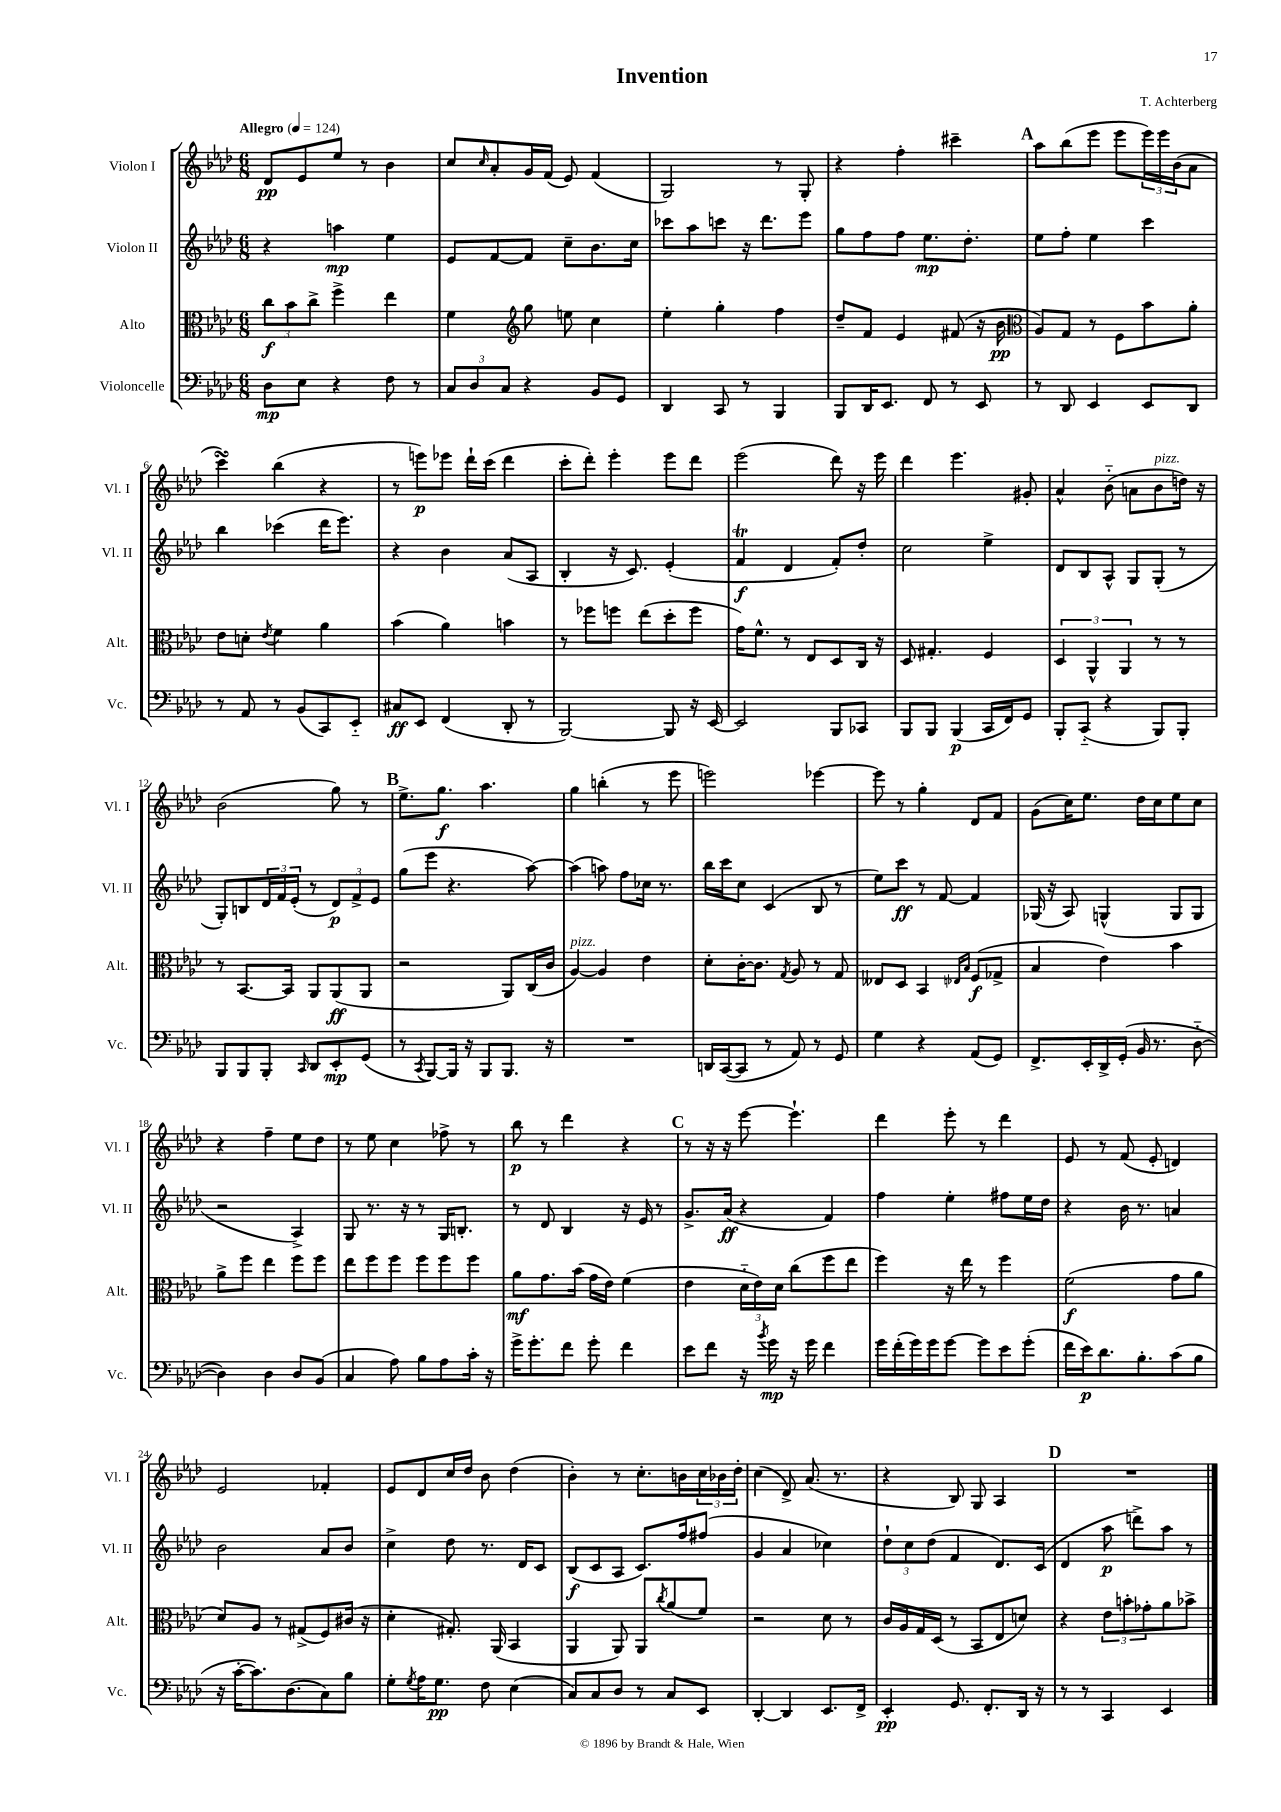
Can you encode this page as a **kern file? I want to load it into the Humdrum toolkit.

**kern	**kern	**kern	**kern
*staff4	*staff3	*staff2	*staff1
*clefF4	*clefC3	*clefG2	*clefG2
*k[b-e-a-d-]	*k[b-e-a-d-]	*k[b-e-a-d-]	*k[b-e-a-d-]
*M6/8	*M6/8	*M6/8	*M6/8
*MM124	*MM124	*MM124	*MM124
8D-	12cc	4r	8d-
.	12b-	.	.
8E-	.	.	8e-
.	12cc^	.	.
4r	4ff^	4aa	8ee-
.	.	.	8r
8F	4ee-	4ee-	4b-
8r	.	.	.
=	=	=	=
12C	4f	8e-	8cc
12D-	.	.	.
.	.	.	16qqcc
.	.	[8f	8a-'
12C	.	.	.
*	*clefG2	*	*
4r	8gg	8f]	16g
.	.	.	(16f
.	8ee	8cc~	8e-)
8BB-	4cc	8.b-	(4f
8GG	.	.	.
.	.	16cc	.
=	=	=	=
4DD-	4ee-'	8ccc-	2G)
.	.	8aa-	.
8CC	4gg'	8ccc	.
8r	.	16r	.
.	.	8.ddd-	.
4BBB-	4ff	.	8r
.	.	8eee-	8G'
=	=	=	=
8BBB-	8dd-~	8gg	4r
16DD-	8f	8ff	.
8.EE-	.	.	.
.	4e-	8ff	4ff'
8FF	.	8.ee-	.
8r	(8f#	.	4ccc#~
.	.	8.dd-'	.
8EE-	16r	.	.
.	16b-	.	.
=	=	=	=
*	*clefC3	*	*
8r	8A-)	8ee-	8aa-
8DD-	8G	8ff'	(8bb-
4EE-	8r	4ee-	8eee-
.	8F	.	8eee-
8EE-	8b-	4ccc	24eee-)
.	.	.	24eee-
.	.	.	(24b-
8DD-	8a-'	.	8a-
=	=	=	=
8r	8e-	4bb-	4ccc)
8AA-	8d'	.	.
.	8qe-	.	.
8r	4f	(4ccc-	(4bb-
(8BB-	.	.	.
8CC)	4a-	16ddd-	4r
.	.	8.eee-)	.
8EE-'~	.	.	.
=	=	=	=
8C#	(4b-	4r	8r
8EE-	.	.	8eee)
(4FF	4a-)	4b-	8eee-
.	.	.	16ddd-`
.	.	.	(16ccc
8DD-'	4b	(8a-	4ddd-
8r	.	8A-	.
=	=	=	=
[2BBB-)	8r	4B-'	8ccc'
.	8ff-	.	8ddd-')
.	8ff	16r	4eee-'
.	.	8.c)	.
.	(8ee-	.	.
8BBB-]	8dd-'	(4e-'	8eee-
16r	8ff	.	8ddd-
[16EE-	.	.	.
=	=	=	=
2EE-]	16g)	4f	(2eee-
.	8.f^^	.	.
.	8r	4d-	.
.	8E-	.	.
8BBB-	8D-	8f')	8ddd-)
8CC-	16C	8dd-'	16r
.	16r	.	16eee-
=	=	=	=
8BBB-	8D-	2cc	4ddd-
8BBB-	4.G#'	.	.
(4BBB-	.	.	4.eee-
16CC	4F	4ee-^	.
16FF)	.	.	.
8GG	.	.	8g#'
=	=	=	=
8BBB-'	6D-	8d-	4a-^^
(8CC'~	.	8B-	.
.	6AA-^^	.	.
4r	.	8A-^^	(8b-'~
.	6AA-	.	.
.	.	8G	8a
8BBB-)	8r	(8G'	8b-
8BBB-'	8r	8r	16dd)
.	.	.	16r
=	=	=	=
8BBB-	8r	8G')	(2b-
8BBB-	[8.BB-	8B	.
8BBB-'	.	24d-	.
.	.	24f	.
.	16BB-]	.	.
.	.	(24e-'	.
16qqCC	.	.	.
8DD-	8AA-	8r	.
8EE-'	(8AA-	12d-)	8gg)
.	.	12f^	.
(8GG	8AA-	.	8r
.	.	12e-	.
=	=	=	=
8r	2r	(8gg	8.ee-^
8qCC	.	.	.
[8BBB-)	.	8eee-	.
.	.	.	8.gg
16BBB-]	.	4.r	.
16r	.	.	.
8BBB-	.	.	4.aa-
8.BBB-	8AA-)	.	.
.	(16C	[8aa-)	.
16r	16c	.	.
=	=	=	=
2.r	[4A-)	(4aa-]	4gg
.	4A-]	8aa)	(4bb'
.	.	8ff	.
.	4e-	16cc-	8r
.	.	8.r	.
.	.	.	8eee-
=	=	=	=
16DD	8d-'	16bb-	2eee)
([16CC	.	16ccc	.
8CC]	[16c'	8cc	.
.	8.c]	.	.
8r	.	(4c	.
.	8qG	.	.
8AA-)	8A-	.	.
8r	8r	8B-	[4eee-
8GG	8G	8r	.
=	=	=	=
4G	8E--	8ee-)	8eee-]
.	8D-	8ccc	8r
4r	4BB-	8r	4gg'
.	.	[8f	.
.	16qqE-	.	.
.	16qqB-	.	.
(8AA-	(8F	4f]	8d-
8GG)	8G-^	.	8f
=	=	=	=
8.FF^	4B-	(16G-	(8g
.	.	16r	.
.	.	8A-)	16cc)
16EE-'	.	.	8.ee-
16DD-^	4e-)	(4G^^	.
(16GG'	.	.	.
16BB-	.	.	16dd-
8.r	.	.	16cc
.	4b-	8G	8ee-
[8D-'~	.	8G	8cc
=	=	=	=
4D-])	8a-^	2r	4r
.	8ff	.	.
4D-	4ee-	.	4ff~
8D-	8ff	4A-^)	8ee-
(8BB-	8ff	.	8dd-
=	=	=	=
4C	8ee-	8G	8r
.	8ff	8.r	8ee-
8A-)	8ff	.	4cc
.	.	16r	.
8B-	8ff	8r	.
8A-	8ff	16G	8ff-^
.	.	8.B'	.
16c'	8ff	.	8r
16r	.	.	.
=	=	=	=
16g^	8a-	8r	8bb-
8.g'	.	.	.
.	8.g	8d-	8r
8f	.	4B-	4ddd-
.	(16b-	.	.
8g'	16g	.	.
.	16e-)	.	.
4f	(4f	16r	4r
.	.	16e-	.
.	.	8r	.
=	=	=	=
8e-	4e-	8.g^	8r
8f	.	.	16r
.	.	(16a-	16r
16r	24d-'~	4r	[8eee-
.	24e-)	.	.
8qb-	.	.	.
16g	.	.	.
.	24d-	.	.
16r	(8cc	.	4.eee-`]
16g	.	.	.
4f	8ff	4f)	.
.	8ee-	.	.
=	=	=	=
16g	4ff)	4ff	4ddd-
(16f'	.	.	.
16g)	.	.	.
16g	.	.	.
[8g	16r	4ee-'	8eee-'
.	16ee-	.	.
8g]	8r	.	8r
8e-	4ff	8ff#	4ddd-
(8g'	.	16ee-	.
.	.	16dd-	.
=	=	=	=
16f	(2f	4r	8e-
16e-)	.	.	.
8.d-	.	.	8r
.	.	16b-	(8f
8.B-'	.	8.r	.
.	.	.	8e-'
(8c	8g	4a	4d)
8B-	8a-	.	.
=	=	=	=
16r	8d-)	2b-	2e-
[16c'	.	.	.
8.c])	8A-	.	.
.	8r	.	.
(8.D-	.	.	.
.	(8G#^	.	.
8C)	8F)	8a-	4f-'
8B-	(16c#	8b-	.
.	16r	.	.
=	=	=	=
8G'	4d-'	4cc^	8e-
8qG	.	.	.
16A-	.	.	8d-
8.G	.	.	.
.	8.G#')	8dd-	16cc
.	.	.	16dd-
8F	.	8.r	8b-
.	(16AA-	.	.
(4E-	4BB-	.	(4dd-
.	.	16d-	.
.	.	8c	.
=	=	=	=
8C)	4AA-	(8B-	4b-')
8C	.	8c	.
8D-	8AA-)	8A-	8r
8r	8AA-	8.c)	8.cc'
.	8qcc	.	.
8C	(8a-	.	.
.	.	16ff	16b
8EE-	8f)	(8ff#	24cc
.	.	.	24b-
.	.	.	24dd-'
=	=	=	=
[4DD-'	2r	4g	(4cc
4DD-]	.	4a-	8d-^)
.	.	.	(8.a-
8.EE-	8d-	4cc-)	.
.	.	.	8.r
.	8r	.	.
16FF^	.	.	.
=	=	=	=
4EE-'	16c	12dd-`	4r
.	16A-	.	.
.	.	12cc	.
.	16G	.	.
.	.	(12dd-	.
.	(16D-	.	.
8.GG	8r	4f	8B-)
.	8BB-	.	8G
8.FF'	.	.	.
.	8E-	8.d-)	4A-
16DD-	8d)	.	.
16r	.	(16c	.
=	=	=	=
8r	4r	4d-	2.r
8r	.	.	.
4CC	12e-	8aa-	.
.	12b'	.	.
.	.	8ddd^)	.
.	12g-'	.	.
4EE-	8a-	8aa-	.
.	8b-^	8r	.
==	==	==	==
*-	*-	*-	*-
